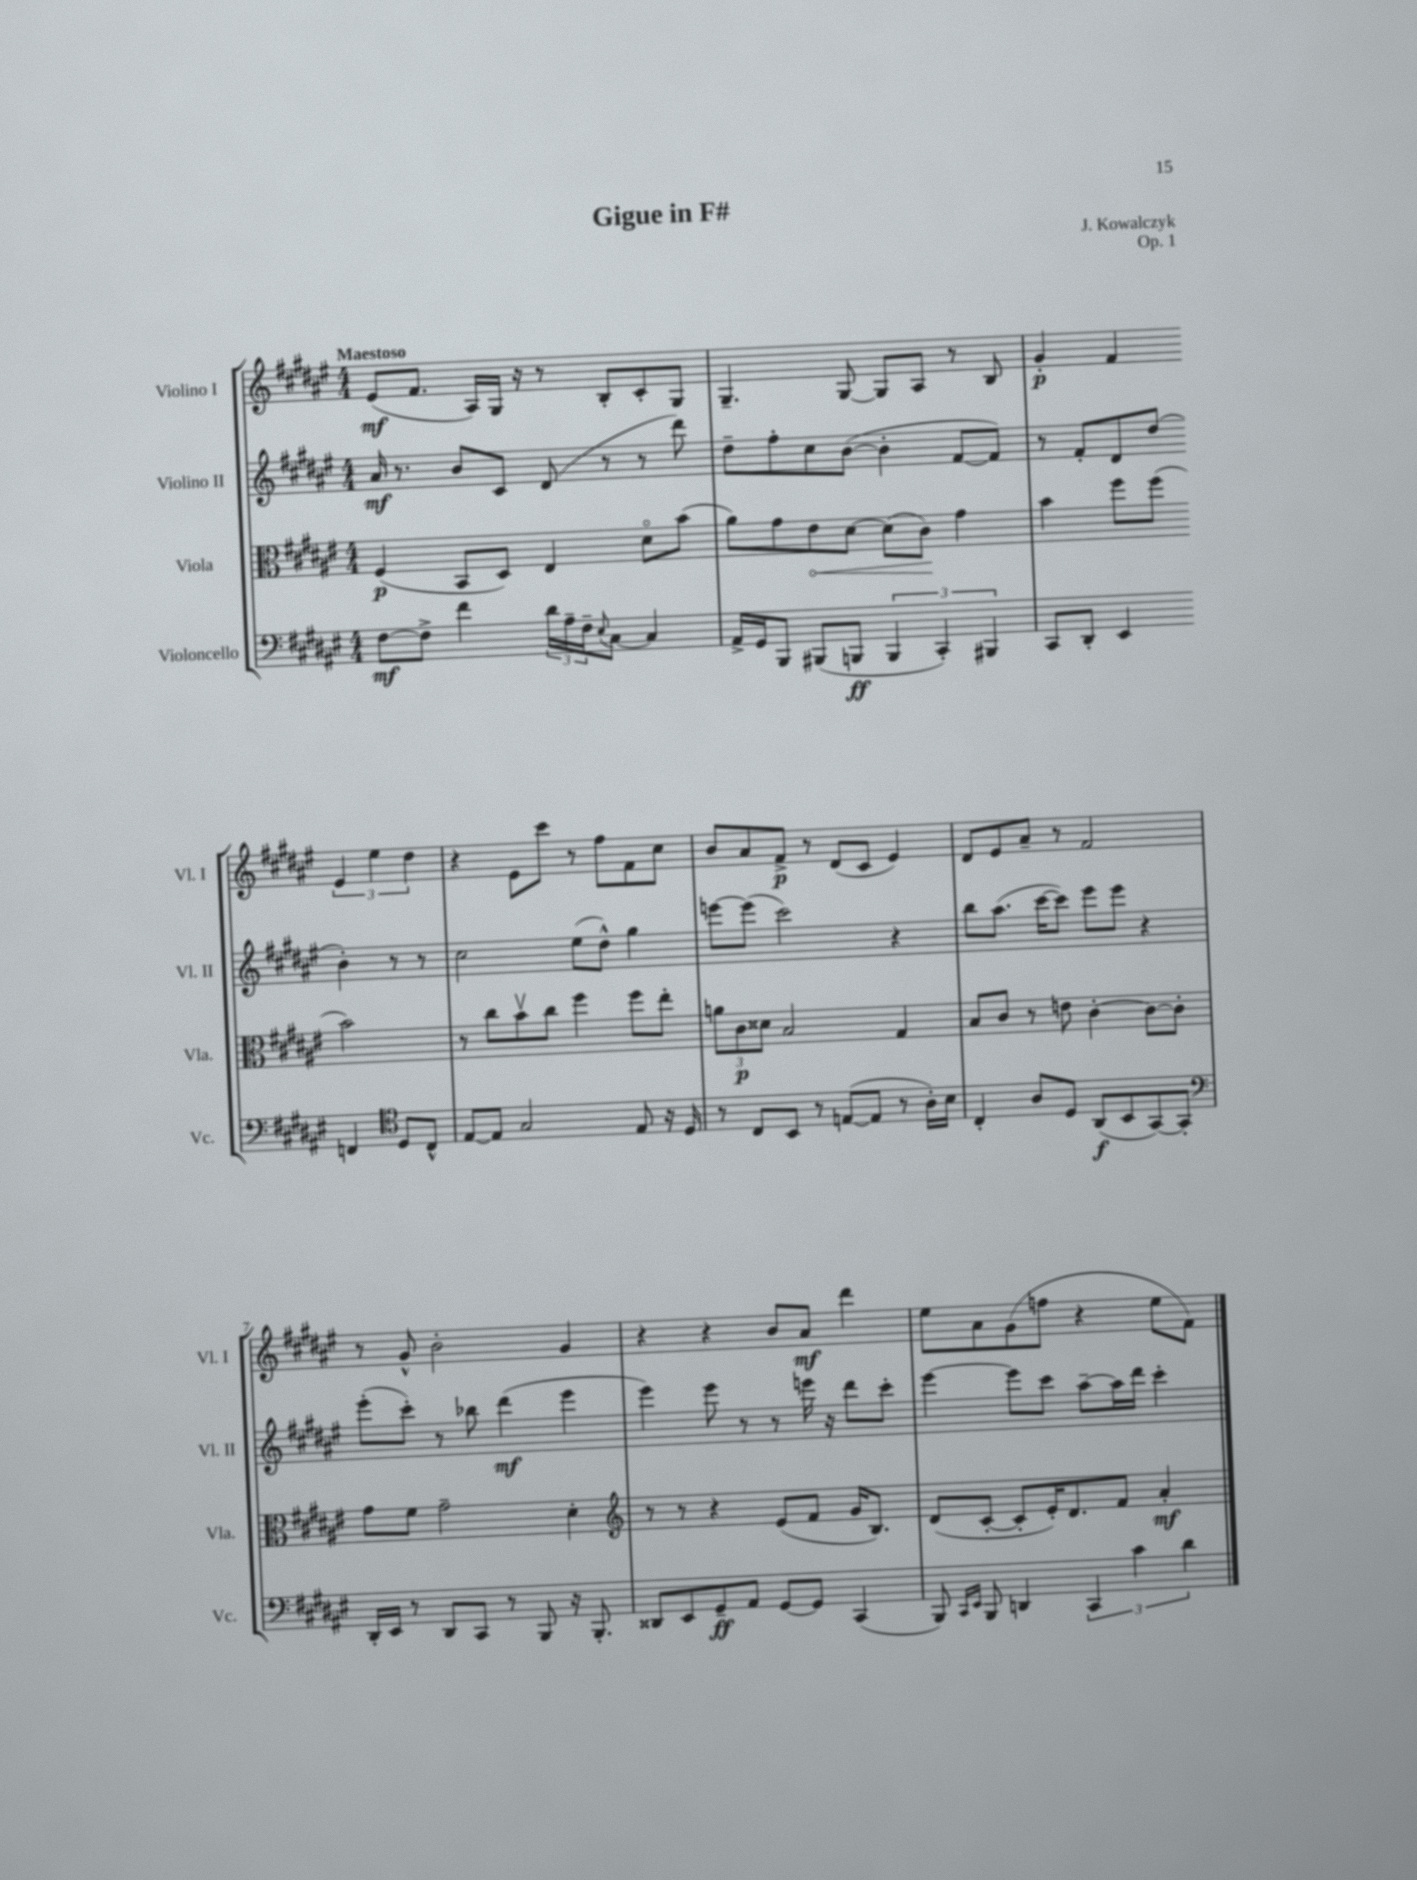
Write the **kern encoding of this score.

**kern	**kern	**kern	**kern
*staff4	*staff3	*staff2	*staff1
*clefF4	*clefC3	*clefG2	*clefG2
*k[f#c#g#d#a#e#]	*k[f#c#g#d#a#e#]	*k[f#c#g#d#a#e#]	*k[f#c#g#d#a#e#]
*M4/4	*M4/4	*M4/4	*M4/4
[8F#\L	(4F#/	16a#/	(8e#/L
.	.	8.r	.
8F#^\]J	.	.	8.f#/J
4f#\	8BB/L	8b/L	.
.	.	.	16A#/LL)
.	8D#/J)	8c#/J	16G#/JJ
.	.	.	16r
24d#\LL	4E#/	(8d#/	8r
24A#~\	.	.	.
24F#~\J	.	.	.
8qqE#/	.	.	.
[8C#\J	.	8r	8B'/L
4C#/]	8d#o\L	8r	8c#'/
.	(8b\J	8ddd#\)	8G#/J
=	=	=	=
16AA#^/LL	8a#\L)	8dd#~\L	4.G#~/
16GG#/J	.	.	.
8BBB/J	8g#\	8ff#'\	.
(8BBB#/L	8e#\	8cc#\	.
8BBB/J	[8d#\J	([8b\J	[8G#/
6BBB/	(8d#\]L	4b'\]	8G#/]L
.	8c#\J)	.	8A#/J
6CC#'/)	.	.	.
.	4g#\	[8f#/L	8r
6BBB#/	.	.	.
.	.	8f#/]J)	8B/
=	=	=	=
8CC#/L	4b\	8r	4g#'/
8DD#'/J	.	8f#'/L	.
4EE#/	8ff#\L	8d#/	4f#/
.	(8ff#\J	(8dd#/J	.
4FF/	2b\)	4b'\)	6e#/
.	.	.	6ee#\
*clefC4	*	*	*
8D#/L	.	8r	.
.	.	.	6dd#\
8C#^^/J	.	8r	.
=	=	=	=
[8E#/L	8r	2cc#\	4r
8E#/]J	8cc#\L	.	.
2G#/	8bv\	.	8e#\L
.	8cc#\J	.	8ccc#\J
.	4ff#\	(8ee#\L	8r
.	.	8dd#^^\J)	8ff#\L
8E#/	8ff#\L	4gg#\	8f#\
16r	8ee#'\J	.	8cc#\J
16D#/	.	.	.
=	=	=	=
8r	12a\L	[8eee\L	8b/L
.	12c#\	.	.
8C#/L	.	(8eee\]J	8a#/
.	12d##\J	.	.
8BB/J	2B/	2ccc#\)	8f#^/J
8r	.	.	8r
([8E/L	.	.	(8d#/L
8E/]J	.	.	8c#/J
8r	4G#/	4r	4e#/)
16A#'\LL)	.	.	.
16B\JJ	.	.	.
=	=	=	=
4C#'/	8B/L	8bb\L	8d#/L
.	8c#/J	(8.aa#\J	8e#/
8A#/L	8r	.	8a#~/J
.	.	[16ccc#\LK	.
8D#/J	8e\	8ccc#\]J)	8r
(8AA#/L	[4c#'\	8eee#\L	2f#/
8BB/	.	8eee#\J	.
[8GG#/)	8c#\_L	4r	.
8GG#'/]J	8c#'\]J	.	.
=	=	=	=
*clefF4	*	*	*
16DD#'/LL	8g#\L	(8eee#'\L	8r
16EE#/JJ	.	.	.
8r	8f#\J	8ccc#'\J)	8g#^^/
8DD#/L	2g#~\	8r	2b'\
8CC#/J	.	8bb-\	.
8r	.	(4ddd#\	.
8BBB/	.	.	.
16r	4d#'\	4eee#\	4g#/
8.BBB'/	.	.	.
=	=	=	=
*	*clefG2	*	*
8DD##/L	8r	4eee#\)	4r
8EE#/	8r	.	.
8GG#~/	4r	8eee#\	4r
8AA#/J	.	8r	.
[8GG#/L	(8e#/L	8r	8b/L
8GG#/]J	8f#/J	16eee\	8a#/J
.	.	16r	.
(4CC#/	16g#/LK	8ddd#\L	4ddd#\
.	8.B/J)	.	.
.	.	8ccc#'\J	.
=	=	=	=
8BBB/)	(8d#/L	[4eee#\	8ee#\L
16qqCC#/LL	.	.	.
16qqEE#/JJ	.	.	.
8BBB/	[8c#'/J	.	8a#\
4DD/	8c#'/]L	8eee#\]L	(8g#\
.	16e#'/K)	8ccc#\J	8ff\J
.	8.d#/	.	.
6CC#/	.	[8aa#~\L	4r
.	8f#/J	16aa#\]L	.
6c#\	.	.	.
.	.	16ddd#\JJ	.
.	4a#'/	4ccc#'\	8ee#\L
6d#\	.	.	.
.	.	.	8f#\J)
==	==	==	==
*-	*-	*-	*-
